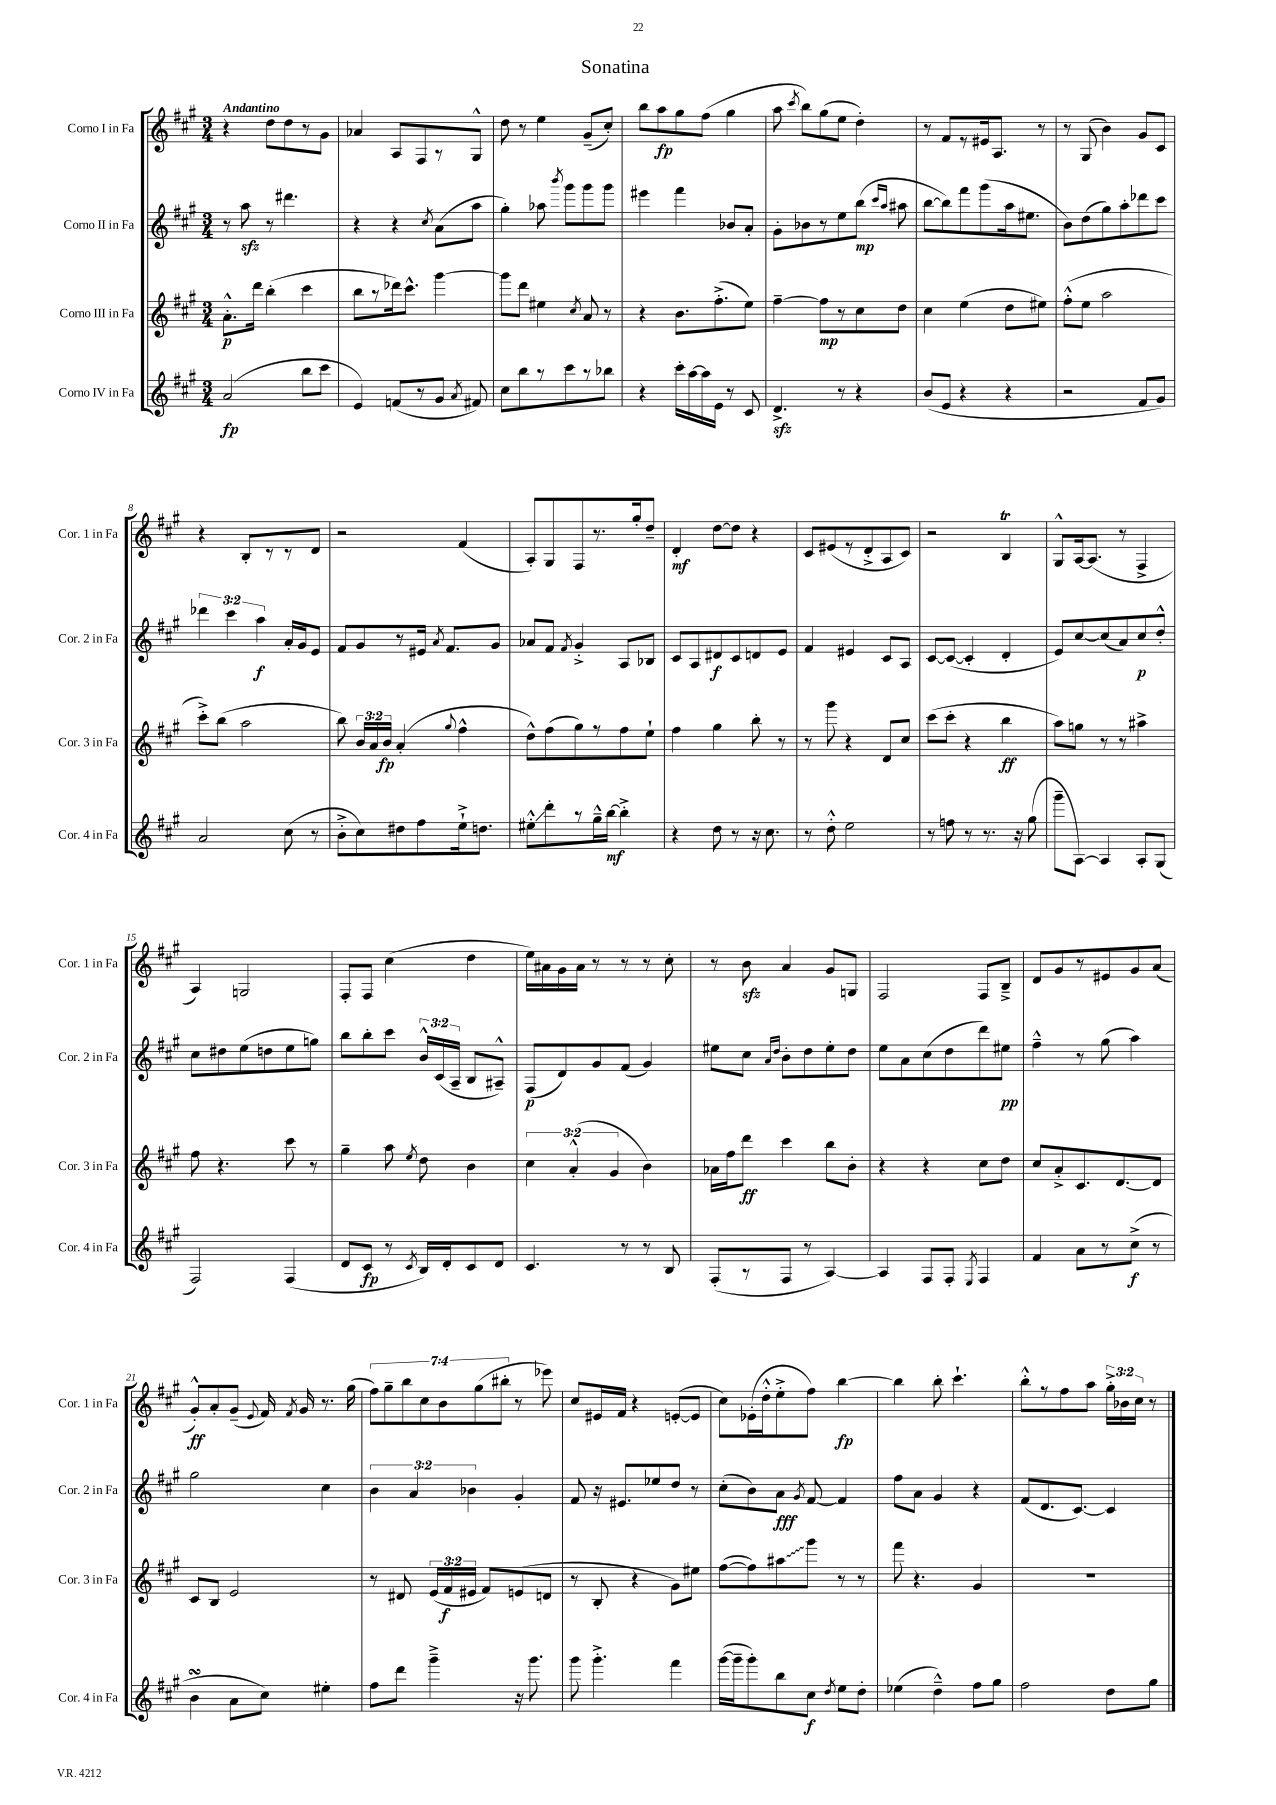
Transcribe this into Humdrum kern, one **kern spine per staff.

**kern	**kern	**kern	**kern
*staff4	*staff3	*staff2	*staff1
*clefG2	*clefG2	*clefG2	*clefG2
*k[f#c#g#]	*k[f#c#g#]	*k[f#c#g#]	*k[f#c#g#]
*M3/4	*M3/4	*M3/4	*M3/4
(2a	8.a'^^	8r	4r
.	.	8aa	.
.	16ddd	.	.
.	(4bb'	8r	8dd
.	.	4.ddd#	8dd
8bb	4ccc#	.	8r
8ccc#	.	.	8g#
=	=	=	=
4e)	8bb	4r	4a-
.	8r	.	.
(8f	16ddd-)	4r	8A
.	8.ccc#^^	.	.
8r	.	.	8F#
.	.	8qcc#	.
8g#	[4ggg#	(8a	8r
8qa	.	.	.
8f#)	.	8aa	8G#^^
=	=	=	=
8cc#	8ggg#]	4gg#')	8dd
8bb	8ddd	.	8r
8r	4ee#	8aa-	4ee
.	.	8qbbb	.
8ccc#	.	8ggg#	.
.	8qcc#	.	.
8r	8a	8ggg#	(8g#~
8bb-	8r	8ggg#	8cc#')
=	=	=	=
4r	4r	4eee#	8bb
.	.	.	8aa
16ccc#'	8.b	4fff#	8gg#
[16aa	.	.	.
16aa]	.	.	(8ff#
16e	(8.ff#'^	.	.
8r	.	8b-	4gg#
8c#	8ee)	8a'	.
=	=	=	=
4.d^	[4ff#~	8g#'	8aa
.	.	.	8qccc#
.	.	8b-	8bb)
.	8ff#]	8r	(8gg#
8r	8r	8ee	8ee
4r	8cc#	(8bb	4dd')
.	.	16qqccc#	.
.	.	16qqaa	.
.	8dd	8aa#	.
=	=	=	=
(8b	4cc#	[8bb	8r
8e	.	8bb])	8f#
4r	(4ee	8fff#	8r
.	.	(8ggg#	16e#
.	.	.	8.A
4r	8dd	16aa	.
.	.	8.ee#	.
.	8ee#)	.	8r
=	=	=	=
2r	(8ff#'^^	8b)	8r
.	8ee	(8dd	(8G#
.	2aa	8gg#)	4b)
.	.	8aa'	.
8f#	.	8ddd-	8g#
8g#)	.	8ccc#	8c#
=	=	=	=
2a	8ccc#'^)	6ddd-	4r
.	(8bb	.	.
.	.	6ccc#	.
.	2aa	.	8B'
.	.	6aa	.
.	.	.	8r
(8cc#	.	16a'	8r
.	.	16g#	.
8r	.	8e	8d
=	=	=	=
8b'^	8bb)	8f#	2r
8cc#)	24b	8g#	.
.	24a	.	.
.	24b	.	.
8dd#	(4a'	8r	.
8ff#	.	16e#	.
.	.	8qa	.
.	.	8.f#	.
.	8qqgg#	.	.
16ee`^	4ff#^^	.	(4f#
8.dd	.	.	.
.	.	8g#	.
=	=	=	=
8ee#'^^	8dd^^)	8a-	8A')
8ddd'	(8ff#	8f#	8G#
.	.	8qf#	.
8r	8gg#)	4g#'^	8F#
16gg#~^^	8r	.	8.r
[16bb	.	.	.
4bb'^]	8ff#	8A	.
.	.	.	16gg#'
.	8ee`	8B-	8dd~
=	=	=	=
4r	4ff#	8c#	4d'
.	.	8A	.
8dd	4gg#	8d#	[8dd
8r	.	8c#	8dd]
16r	8bb'	8d	4r
8.cc#	.	.	.
.	8r	8e	.
=	=	=	=
8r	8r	4f#	8c#
8dd'^^	8ggg#	.	(8e#
2ee	4r	4e#	8r
.	.	.	8d'^
.	8d	8c#	8A
.	8cc#	8A	8c#)
=	=	=	=
8r	(8ccc#	[8c#	2r
8ff	8ccc#'	(8c#_	.
8r	4r	4c#']	.
8.r	.	.	.
.	4bb	4d'	4B
16r	.	.	.
(8gg#	.	.	.
=	=	=	=
8ggg#~	8aa)	8e)	8G#^^
[8A)	8gg	[8cc#	[16A
.	.	.	(8.A]
4A]	8r	(8cc#]	.
.	8r	8a)	8r
8A'	4aa#^	8cc#	4F#^
(8G#	.	8dd'^^	.
=	=	=	=
2F#)	8ff#	8cc#	4A)
.	4.r	8dd#	.
.	.	(8ee	2G
.	.	8dd	.
(4F#	8ccc#	8ee	.
.	8r	8gg)	.
=	=	=	=
8d	4gg#~	8bb	8F#'
8c#	.	8bb'	8F#
8r	8aa	8ccc#	(4cc#
8qc#	8qee	.	.
16B)	8dd	24b^^	.
.	.	(24c#	.
16d'	.	.	.
.	.	24A~	.
8c#	4b	8B	4dd
8d	.	8A#~^^)	.
=	=	=	=
4.c#	6cc#	(8F#	16ee)
.	.	.	16a#
.	.	8d)	16g#
.	(6a'^^	.	.
.	.	.	16a#
.	.	8g#	8r
.	6g#	.	.
8r	.	(8f#	8r
8r	4b)	4g#)	8r
8B	.	.	8cc#'
=	=	=	=
(8F#'	16a-	8ee#	8r
.	16ff#	.	.
8r	8ddd	8cc#	8b
.	.	16qqa	.
.	.	16qqdd	.
8F#	4ccc#	8b'	4a
8r	.	8dd	.
[4A)	8bb	8ee#'	8g#
.	8b'	8dd	8G
=	=	=	=
4A]	4r	8ee	2F#
.	.	8a	.
8F#	4r	(8cc#	.
8F#'	.	8dd	.
8qE	.	.	.
4F#	8cc#	8ddd)	8F#
.	8dd	8ee#	8B~^
=	=	=	=
4f#	8cc#	4ff#~^^	8d
.	8a'^	.	8g#
8a	8.c#	8r	8r
8r	.	(8gg#	8e#
.	[8.d	.	.
(8cc#^	.	4aa)	8g#
8r	8d]	.	(8a
=	=	=	=
4b	8c#	2gg#	8g#'^^)
.	8B	.	8a'
8a	2e	.	(8g#~
.	.	.	8qqe
8cc#)	.	.	16f#)
.	.	.	8qf#
.	.	.	16g#
4ee#'	.	4cc#	8.r
.	.	.	(16gg#
=	=	=	=
8ff#	8r	6b	14ff#)
.	.	.	14gg#~
8ddd	8d#	.	.
.	.	.	14bb
.	.	6a	.
.	.	.	14cc#
4ggg#~^	(24e	.	.
.	.	.	14b
.	24f#	.	.
.	24e#	6b-	.
.	.	.	(14gg#
.	8f#)	.	.
.	.	.	14bb#'
16r	(8e	4g#'	8r
8.ggg#	.	.	.
.	8d	.	8eee-)
=	=	=	=
8ggg#	8r	8f#	8cc#
4.ggg#'^	8B'	16r	16e#
.	.	8.e#	16f#
.	4r	.	4r
.	.	8ee-	.
4fff#	8g#)	8dd	([8e'
.	8ee#	8r	8e]
=	=	=	=
([16ggg#	([8ff#	(8cc#'	8cc#)
16ggg#~]	.	.	.
8ggg#')	8ff#])	8b)	(16e-'
.	.	.	16dd'^^
8bb	8aa#	8a	8ee'^
.	.	8qg#	.
8cc#	8ggg#	[8f#	8ff#)
8qdd	.	.	.
8ee	8r	4f#]	[4bb
8dd'	8r	.	.
=	=	=	=
(4ee-	8fff#	8ff#	4bb]
.	4.r	8a	.
4dd~^^)	.	4g#	8bb'
.	.	.	4.ccc#`
8ff#	4g#	4r	.
8gg#	.	.	.
=	=	=	=
2ff#	2.r	(8f#	8bb'^^
.	.	8.d	8r
.	.	.	8ff#
.	.	[8.c#)	.
.	.	.	8aa
8dd	.	4c#]	24gg#'^
.	.	.	24b-
.	.	.	24cc#
8gg#	.	.	8r
==	==	==	==
*-	*-	*-	*-
